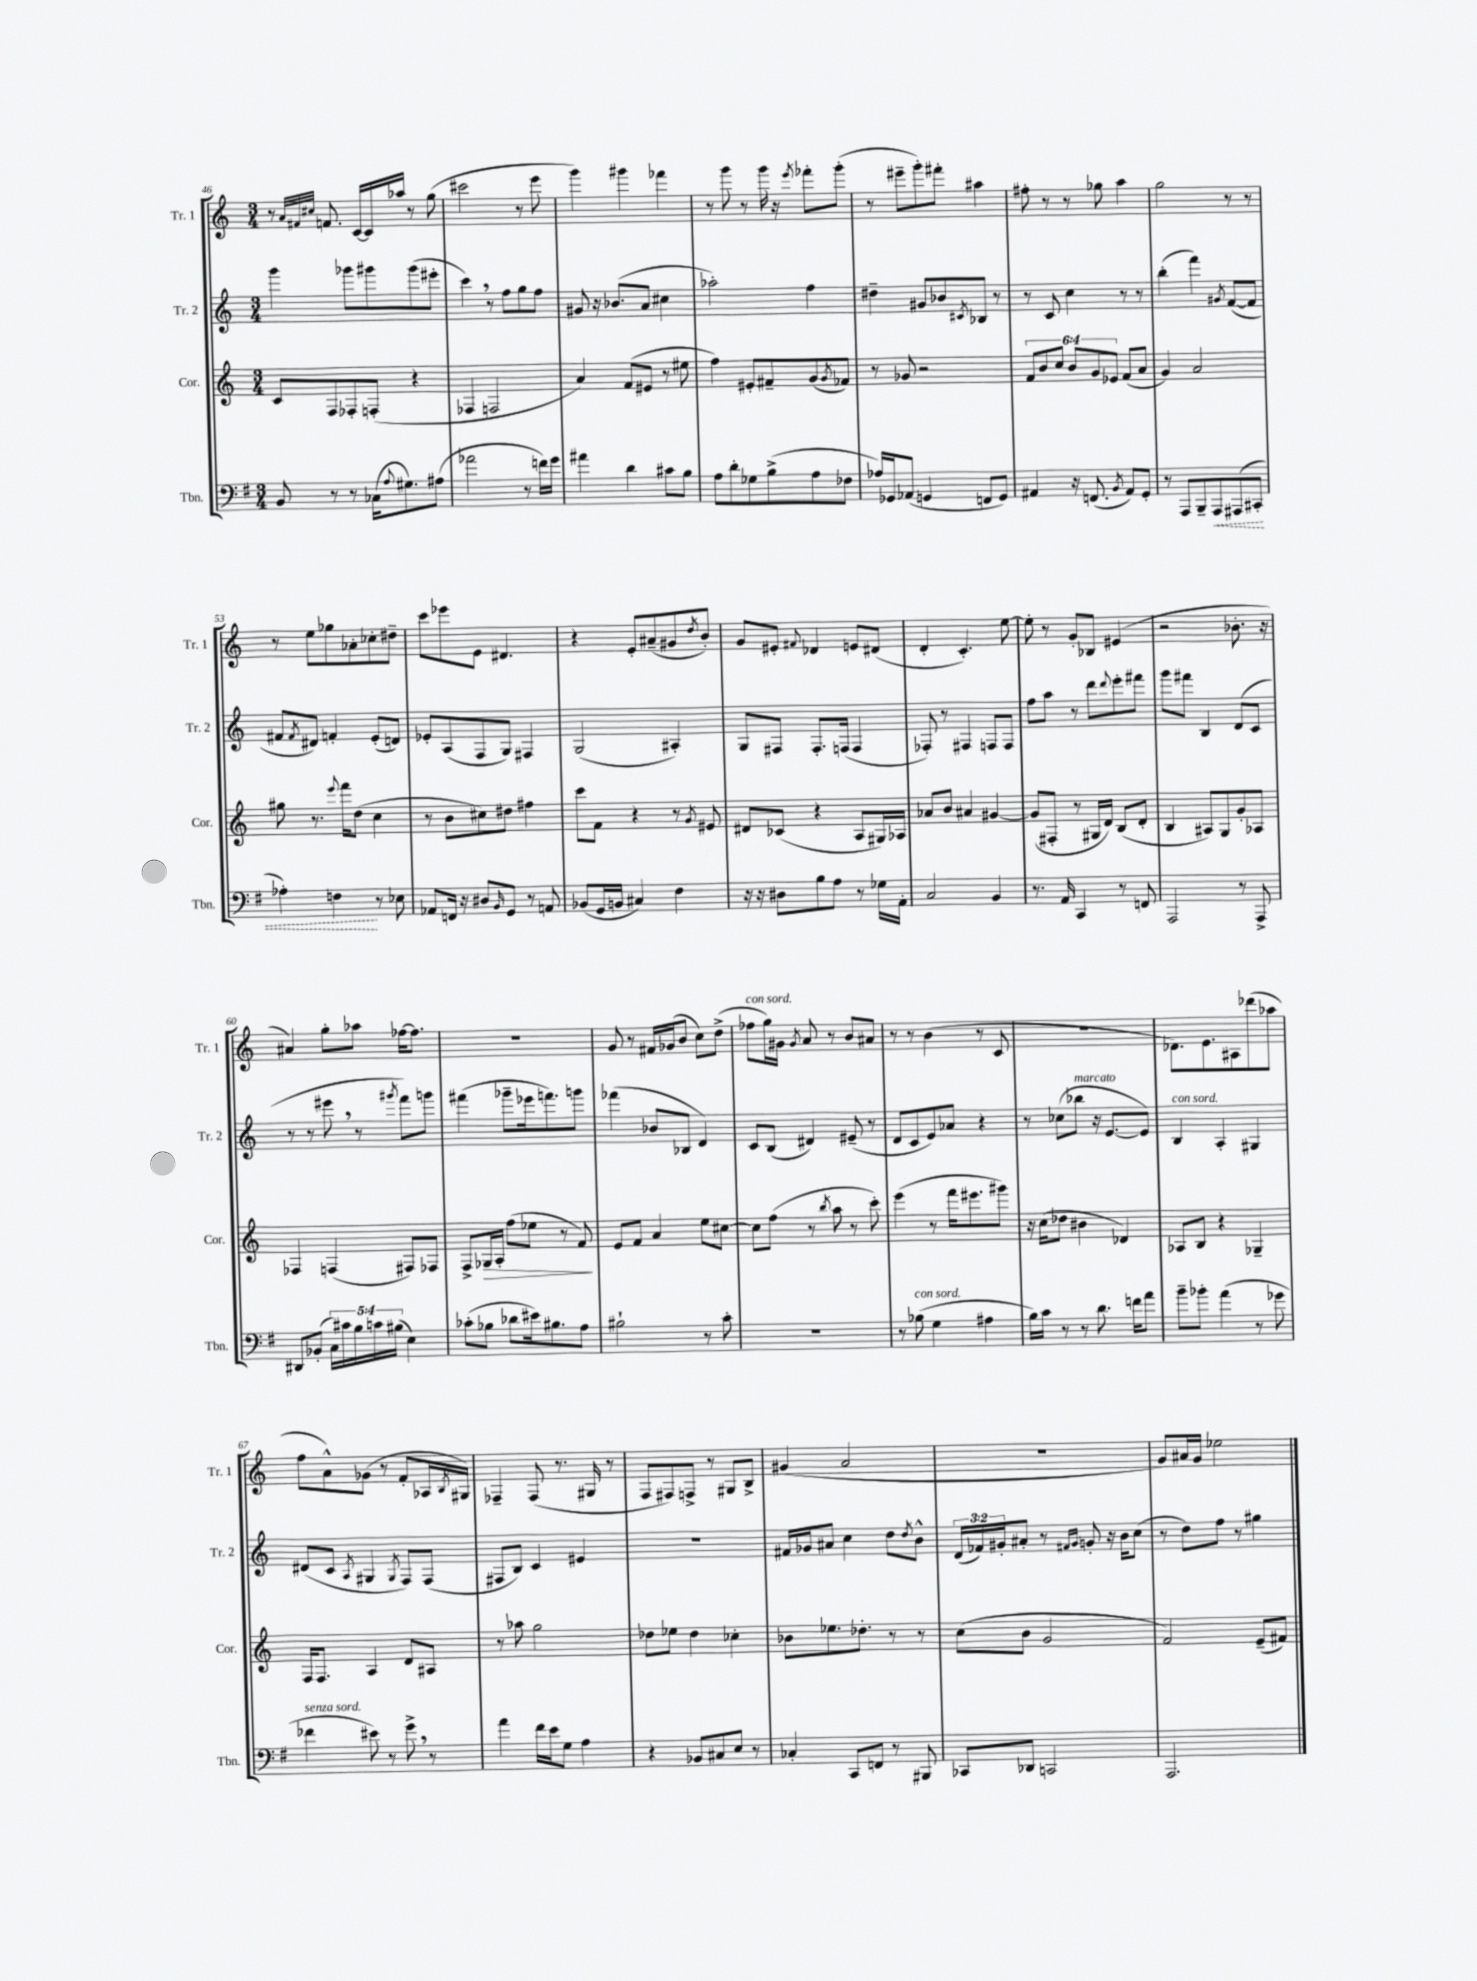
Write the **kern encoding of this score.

**kern	**kern	**kern	**kern
*staff4	*staff3	*staff2	*staff1
*clefF4	*clefG2	*clefG2	*clefG2
*k[f#]	*k[]	*k[]	*k[]
*M3/4	*M3/4	*M3/4	*M3/4
8BB	8c	4ggg	8r
.	.	.	32qqa
.	.	.	32qqf#
.	.	.	32qqcc#
8r	8F	.	8.f
8r	8F-'	8ggg-	.
.	.	.	[16c
(16C-	(8F'	8ggg#	16c]
8qqA	.	.	.
8.G#)	.	.	16aa-
.	4r	(8ggg#	8r
(8A#	.	8eee#'	(8gg
=	=	=	=
2a-	4F-	4ccc)	2ccc#
.	2F	8r	.
.	.	8ff	.
8r	.	8gg	8r
16f)	.	8ff	8eee
16g	.	.	.
=	=	=	=
4a#	4a)	8g#	4ggg)
.	.	16r	.
.	.	(8.b-	.
4d	(8f	.	4ggg#
.	8e#	8a	.
8c#	8r	4cc#	4fff-
8B	8ee#	.	.
=	=	=	=
8A	4ff)	2aa-')	8r
8d'	.	.	8ggg
8G-	8e#'	.	8r
(8B^	8f#~	.	16ggg
.	.	.	16r
.	.	.	8qeee
8A	(8g	4ff	8fff-'
.	8qg	.	.
8F-	8f-)	.	(8ggg'
=	=	=	=
16A-)	8r	4dd#~	8r
16GG-	.	.	.
(8AA-	8g-	.	8eee#~
4GG	2r	8g#	8ggg')
.	.	8b-	8fff#'
.	.	8qc#	.
8FF	.	8B-	4aa#
8GG)	.	8r	.
=	=	=	=
4AA#	12f	8r	8ff#'
.	12b	.	.
.	.	8c	8r
.	12cc	.	.
16r	12b	4cc	8r
(8.FF	.	.	.
.	12g	.	.
.	.	.	8gg-
.	12e-	.	.
8qBB	.	.	.
8AA#)	(8f	8r	4aa
8GG'	8a	8r	.
=	=	=	=
8r	4g)	(4bb'	2gg
8AAA	.	.	.
8BBB~	2a	4fff)	.
8AAA	.	.	.
.	.	8qg#	.
(8AAA#	.	([8f	8r
8CC#'	.	8f]	8r
=	=	=	=
4A-')	8gg#	8f#	8r
.	.	8qf#	.
.	8.r	8d#)	8ee
4F	.	4f'	8gg-
.	8qqeee	.	.
.	16fff	.	.
.	(8dd	.	8a-'
8r	4cc	(8e'	8cc-'
8E-	.	8d)	8dd#~
=	=	=	=
8AA-	8r	8e-'	8ccc
16FF	8b	(8A	8eee-
16r	.	.	.
8D#	8cc#)	8F	8e
16qqBB	.	.	.
8GG	8dd#	8G)	4.d#
8r	4ff#	4F#	.
8AA	.	.	.
=	=	=	=
(8BB-	8ccc	(2G	4r
16GG	8f	.	.
16BB	.	.	.
4C#)	4r	.	8e'
.	.	.	(8a#~
4F#	8r	4A#')	8g#
.	8qg	.	8qdd
.	8e#	.	8b')
=	=	=	=
16r	8d#	8G	8g
16r	.	.	.
8D#	(8c-	8F#	8e#'
.	.	.	8qqf#
8B	4r	8.F#'	4d-
8A	.	.	.
.	.	(16F	.
8r	8A	4F	8e
16G-	16G#)	.	(8d#
16AA'	16A-	.	.
=	=	=	=
2C	8a-	8F-')	4d'
.	8b	8r	.
.	4a#	4F#	4.c')
4BB	[4g#	8F	.
.	.	8F	[8ee
=	=	=	=
8.r	(8g#]	8ff	8ee']
.	8F#'	8aa	8r
16AA	.	.	.
4CC	8r	8r	8g'
.	16G#	8ddd	8B-
.	16d)	.	.
.	.	8qqddd	.
8r	(8B	8eee'	(4e#
8FF	8d'	8fff#	.
=	=	=	=
2AAA	4B	8ggg	2r
.	.	8fff#	.
.	8A#)	4B	.
.	8G	.	.
8r	8g'	(8d	8.b-'
8AAA^	8A-	8c	.
.	.	.	16r
=	=	=	=
8DD#	4F-	8r	4a#)
(8BB-'	.	8r	.
20C)	(4F	8eee#	8gg'
20c#	.	.	.
20B	.	.	.
.	.	8r	8aa-
20c	.	.	.
(20B#	.	.	.
.	.	8qggg#	.
4E)	8F#)	8fff)	[16ff-
.	.	.	8.ff-]
.	8F-	8ggg	.
=	=	=	=
(8c-'	8F^	(4fff#	2.r
8B-	16G-	.	.
.	16A'	.	.
8d-	(8ff	8ggg-~	.
16e#)	8ee-	16eee-	.
8.B#	.	8.fff)	.
.	8r	.	.
8A	8f)	8ggg	.
=	=	=	=
2B#`	8e	(4fff-	8g
.	8f	.	8r
.	4a	8b-	16f#
.	.	.	(16g-
.	.	8B-	8b
8r	8ee	4d)	8cc)
8c'	[8cc#	.	(8dd^
=	=	=	=
2.r	8cc#]	8c	8ff-
.	(8ff	(8B	16gg)
.	.	.	16g#
.	.	.	8qg#
.	8r	4d#)	8a
.	8qbb	.	.
.	8aa	.	8r
.	8r	(8e#~	8b
.	8ccc')	8r	8a#
=	=	=	=
8r	(4eee	8d	8r
(8B-	.	8c	8r
4G	8r	8e)	(4b
.	16fff	8a-	.
.	8.eee#	.	.
4A#	.	4r	8r
.	8ggg#)	.	8c
=	=	=	=
16B)	16r	8r	2.r
16c	(16cc	.	.
8r	8dd-	(8cc-	.
8r	4b#	8bb-	.
8.d	.	16r	.
.	.	[8.e	.
.	4d-)	.	.
16f	.	.	.
8a	.	8e])	.
=	=	=	=
8b~	8A-	4B	8.d-)
8b-'	8B	.	.
.	.	.	8.e
(4a	4r	4A'	.
.	.	.	8A#
8r	4G-~	4G#	(8ddd-
8g-	.	.	8aa-
=	=	=	=
4f-	16F	(8d#	8ff
.	8.F	.	.
.	.	8c	8a^^)
.	.	8qA	.
8e#)	4A	4G#	(8g-
8r	.	.	8r
.	.	8qG#	.
8g^	8d	8F)	8f'
8r	8A#	(8F	16A-
.	.	.	8qB
.	.	.	16G#)
=	=	=	=
4a	8r	8F#	4F-~
.	8aa-	8B)	.
16f#	2gg	4c	(8F-
16e	.	.	.
8G	.	.	8.r
4A	.	4e#	.
.	.	.	16G#
.	.	.	8r
=	=	=	=
4r	8dd-	2.r	8F
.	8ee-	.	8F#)
8BB-	4dd-	.	8F^
8C#	.	.	8r
8E	4cc-'	.	8G#
8r	.	.	8B^
=	=	=	=
4C-'	8b-	16f#	(4g#
.	.	16g-	.
.	8.ee-	8a#	.
8CC	.	4cc	2a
.	8.dd-'	.	.
8FF	.	.	.
8r	8r	8dd	.
.	.	8qdd	.
8BBB#	8r	8b^^	.
=	=	=	=
8CC-	(8cc	(24d	2.r
.	.	24f-)	.
.	.	24g#'	.
8DD-	8b	8a#'	.
2CC	2g	8r	.
.	.	16qqf#	.
.	.	16qqg#	.
.	.	8g'	.
.	.	16r	.
.	.	16b	.
.	.	(8cc	.
=	=	=	=
2.AAA	2f)	8r	8g)
.	.	8dd)	16a#
.	.	.	16g
.	.	8ff	2ee-
.	.	8r	.
.	(8e~	4gg#	.
.	8f#)	.	.
==	==	==	==
*-	*-	*-	*-
